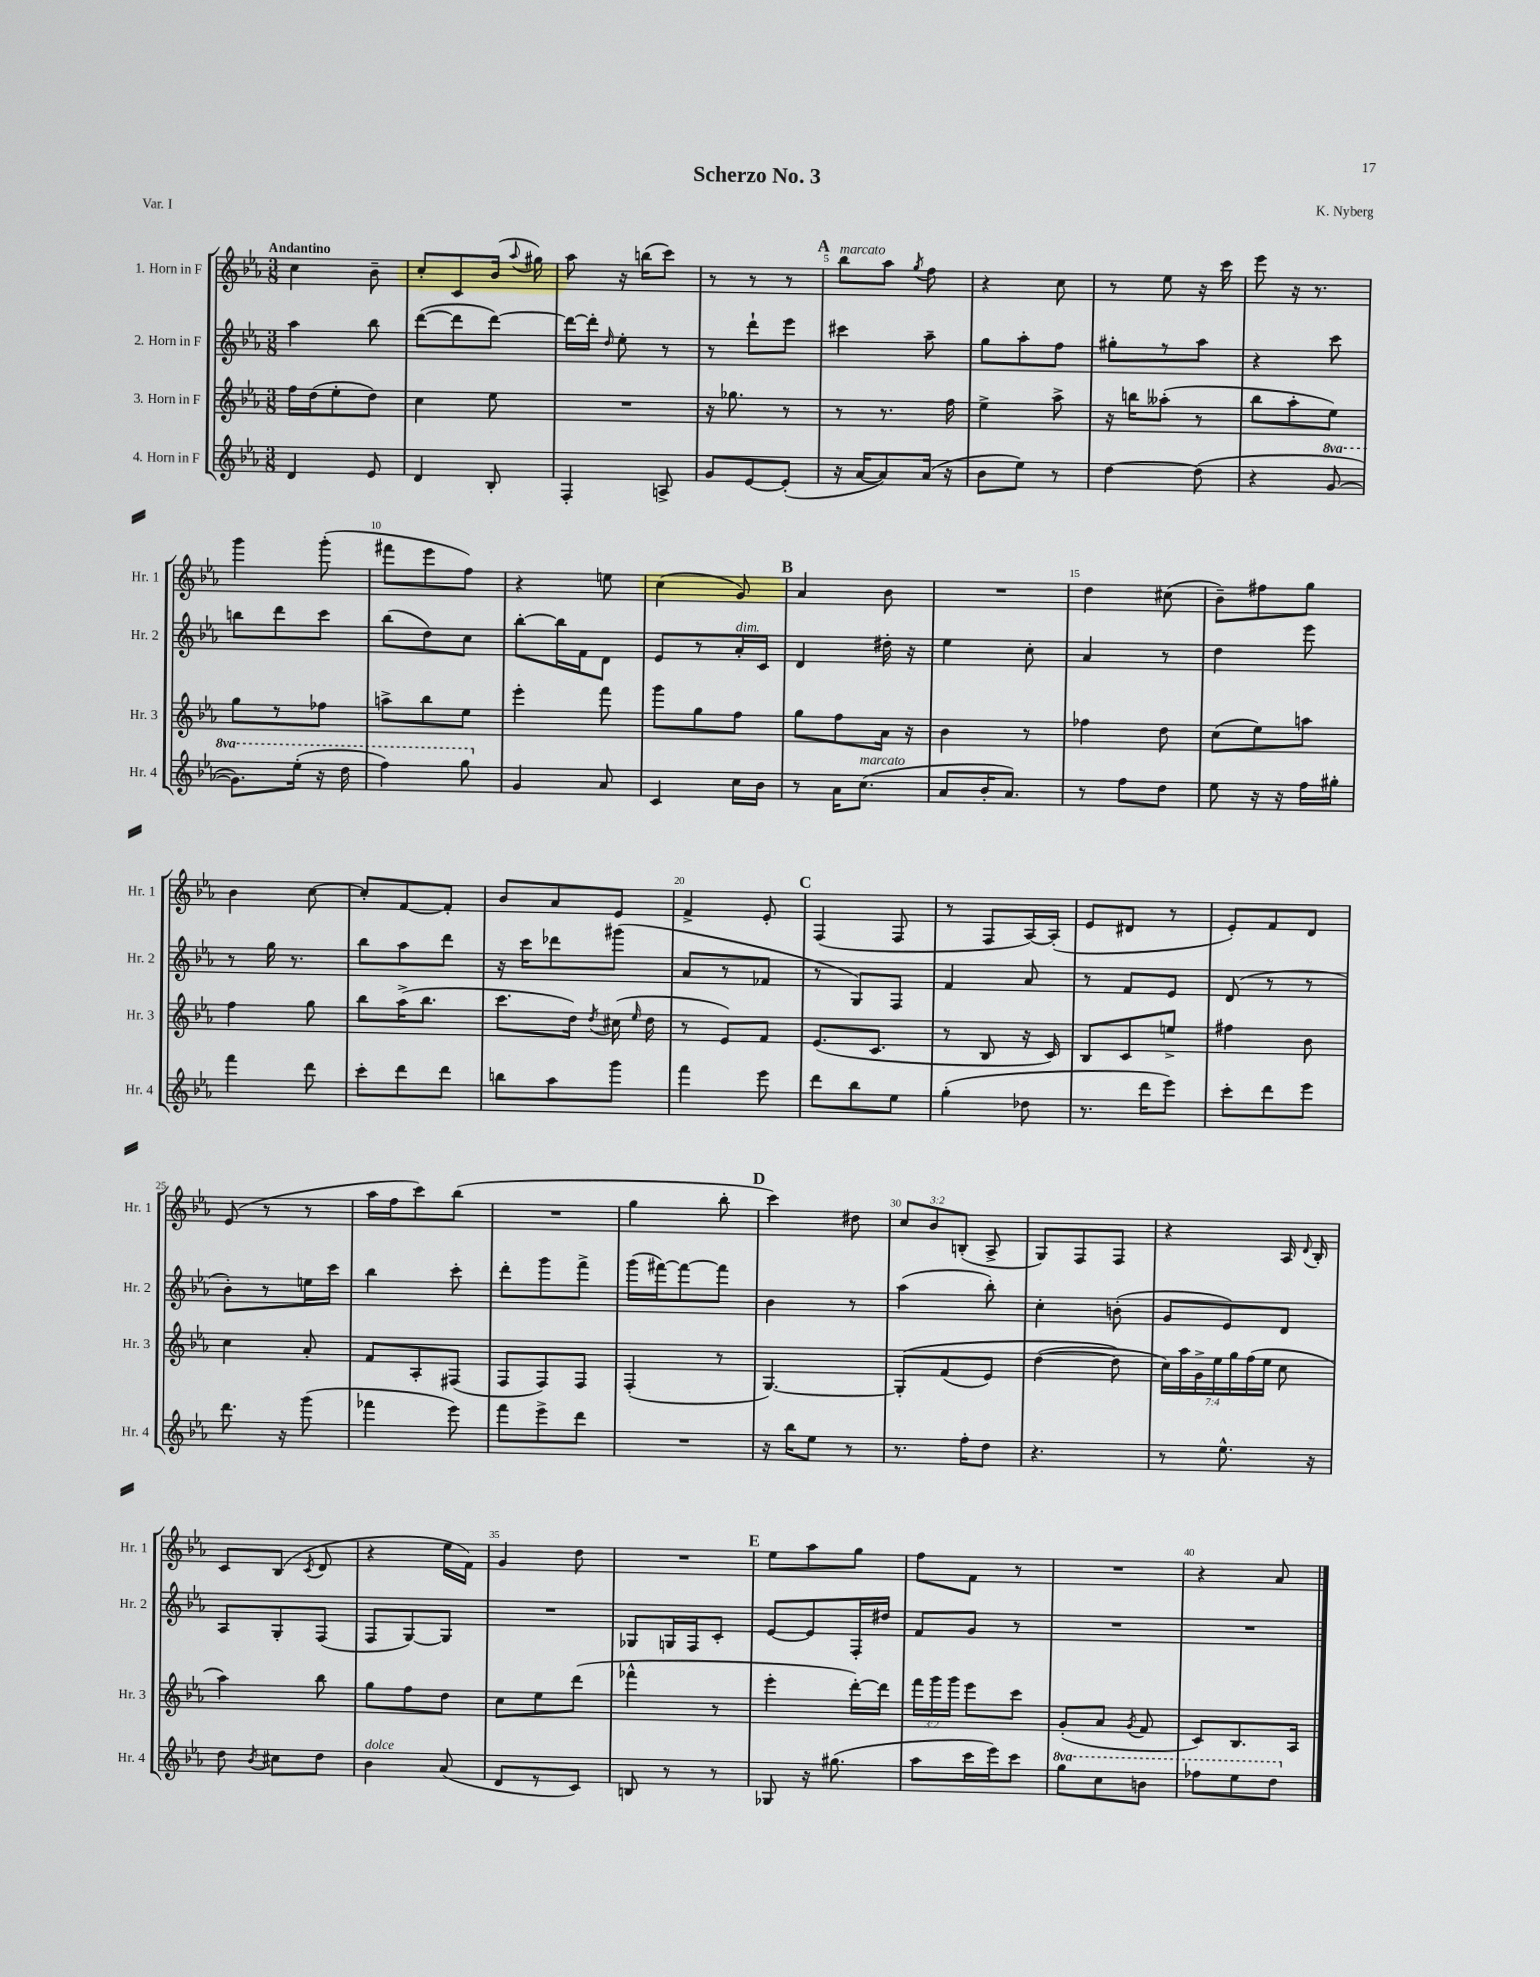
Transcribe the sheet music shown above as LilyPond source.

\header { title = "Scherzo No. 3" composer = "K. Nyberg" piece = "Var. I" }
<<
\new StaffGroup <<
\new Staff = "s0" \with { instrumentName = "1. Horn in F" shortInstrumentName = "Hr. 1" } {
    \clef treble \key ees \major \numericTimeSignature \time 3/8 \override Staff.TupletNumber.text = #tuplet-number::calc-fraction-text \tempo "Andantino"
    \autoBeamOff c''4 bes'8-- |
    c''8[-. c'8 bes'16]( \appoggiatura { aes''8 } gis''16) |
    aes''8 r16 b''16[( c'''8]) |
    r8 r8 r8 |
    \mark \markup { \bold "A" } bes''8[^\markup { \italic "marcato" } aes''8] \acciaccatura { g''8 } f''8 |
    r4 c''8 |
    r8 ees''8 r16 c'''16 |
    ees'''8 r16 r8. |
    g'''4 g'''8-.( |
    fis'''8[ ees'''8 f''8]) |
    r4 e''8 |
    c''4( g'8) |
    \mark \markup { \bold "B" } aes'4 bes'8 |
    R4. |
    d''4 cis''8( |
    bes'8[--) fis''8 g''8] |
    bes'4 c''8~ |
    c''8[-. f'8~ f'8]-. |
    bes'8[ aes'8 ees'8] |
    f'4-> ees'8-. |
    \mark \markup { \bold "C" } f4( f8 |
    r8 f8[ aes16~) aes16]-.( |
    ees'8[ dis'8] r8 |
    ees'8[-.) f'8 d'8] |
    ees'8( r8 r8 |
    aes''16[ f''16 c'''8) bes''8]( |
    R4. |
    g''4 bes''8-. |
    \mark \markup { \bold "D" } c'''4) dis''8 |
    \tuplet 3/2 { c''8[ bes'8 b8]-.( } aes8-> |
    g8[) f8 f8] |
    r4 aes16 \appoggiatura { d'8 } bes16-. |
    c'8[ bes8]( \acciaccatura { c'8 } d'8 |
    r4 ees''16[ f'16]) |
    g'4 d''8 |
    R4. |
    \mark \markup { \bold "E" } ees''8[ aes''8 g''8] |
    f''8[ f'8] r8 |
    R4. |
    r4 aes'8 \bar "|." |
}
\new Staff = "s1" \with { instrumentName = "2. Horn in F" shortInstrumentName = "Hr. 2" } {
    \clef treble \key ees \major \numericTimeSignature \time 3/8
    \autoBeamOff aes''4 bes''8 |
    d'''8[~( d'''8 d'''8]~) |
    d'''16[~ d'''16]-. \grace { d''16 } ees''8-. r8 |
    r8 d'''8[-! ees'''8] |
    \mark \markup { \bold "A" } cis'''4 aes''8-- |
    g''8[ aes''8-. f''8] |
    gis''8[-. r8 aes''8] |
    r4 c'''8 |
    b''8[ d'''8 c'''8] |
    bes''8[( d''8) c''8] |
    bes''8[~-. bes''16 f'16 d'8] |
    ees'8[ r8 aes'16-.^\markup { \italic "dim." } c'16] |
    \mark \markup { \bold "B" } d'4 dis''16-. r16 |
    ees''4 c''8-. |
    aes'4 r8 |
    d''4 ees'''8 |
    r8 g''16 r8. |
    bes''8[ aes''8 d'''8] |
    r16 c'''16[ des'''8 gis'''8]( |
    aes'8[ r8 fes'8] |
    \mark \markup { \bold "C" } r8 g8[) f8] |
    f'4 aes'8 |
    r8 f'8[ ees'8] |
    d'8( r8 r8 |
    bes'8[-.) r8 e''16 c'''16] |
    bes''4 c'''8-. |
    d'''8[-. g'''8 f'''8]-> |
    g'''16[( fis'''16~) fis'''8~ fis'''8] |
    \mark \markup { \bold "D" } bes'4 r8 |
    aes''4( bes''8-.) |
    c''4-. b'8-.( |
    g'8[ ees'8) d'8] |
    aes8[ g8-. f8]( |
    f8[ g8~) g8] |
    R4. |
    ges8[ g16 f16 c'8]-. |
    \mark \markup { \bold "E" } ees'8[~ ees'8 f16-. dis''16] |
    f'8[ g'8] r8 |
    R4. |
    R4. \bar "|." |
}
\new Staff = "s2" \with { instrumentName = "3. Horn in F" shortInstrumentName = "Hr. 3" } {
    \clef treble \key ees \major \numericTimeSignature \time 3/8 \override Staff.TupletNumber.text = #tuplet-number::calc-fraction-text
    \autoBeamOff f''16[ d''16( ees''8-. d''8]) |
    c''4 ees''8 |
    R4. |
    r16 ges''8. r8 |
    \mark \markup { \bold "A" } r8 r8. f''16 |
    ees''4-> aes''8-> |
    r16 b''16[ aeses''8]-.( r8 |
    bes''8[ aes''8-. ees''8]) |
    g''8[ r8 fes''8] |
    a''8[-> bes''8 ees''8] |
    ees'''4-. f'''8 |
    g'''8[ g''8 f''8] |
    \mark \markup { \bold "B" } g''8[ f''8 aes'16] r16 |
    bes'4 r8 |
    fes''4 d''8 |
    c''8[( ees''8) a''8] |
    f''4 g''8 |
    bes''8[ aes''16->( bes''8.] |
    c'''8.[ d''16]) \acciaccatura { d''8 } cis''16( \grace { ees''16 } d''16 |
    r8 ees'8[) f'8] |
    \mark \markup { \bold "C" } ees'8.[( c'8.] |
    r8 bes8 r16 c'16) |
    bes8[ c'8 e''8]-> |
    fis''4 bes'8 |
    c''4 aes'8-. |
    f'8[ aes8-. fis8]( |
    f8[ f8) f8] |
    f4-.( r8 |
    \mark \markup { \bold "D" } g4.~) |
    g8[-.\( f'8( ees'8]) |
    d''4~( d''8\) |
    \tuplet 7/4 { c''16[) aes''16 g'16-> ees''16 g''16 f''16( ees''16] } c''8 |
    aes''4) bes''8 |
    g''8[ f''8 d''8] |
    c''8[ ees''8 d'''8]( |
    fes'''4-^ r8 |
    \mark \markup { \bold "E" } ees'''4-. d'''16[~-.) d'''16] |
    \tuplet 3/2 { f'''16[ g'''16 g'''16] } ees'''8[ c'''8] |
    g'8[-.( aes'8] \acciaccatura { g'8 } f'8 |
    c'8[) bes8. aes16] \bar "|." |
}
\new Staff = "s3" \with { instrumentName = "4. Horn in F" shortInstrumentName = "Hr. 4" } {
    \clef treble \key ees \major \numericTimeSignature \time 3/8 \set Staff.ottavationMarkups = #ottavation-simple-ordinals
    \autoBeamOff d'4 ees'8 |
    d'4 bes8-. |
    f4-. a8-> |
    g'8[ ees'8~ ees'8]-.( |
    \mark \markup { \bold "A" } r16 aes'16[~ aes'8) aes'16]( r16 |
    bes'8[ ees''8]) r8 |
    d''4~ d''8( |
    r4 \ottava #1 g''8~ |
    g''8.[) ees'''16]-.( r16 d'''16 |
    f'''4) g'''8 \ottava #0 |
    g'4 aes'8 |
    c'4 c''16[ bes'16] |
    \mark \markup { \bold "B" } r8 aes'16[ c''8.]^\markup { \italic "marcato" }( |
    aes'8[ bes'16-. aes'8.]) |
    r8 f''8[ d''8] |
    ees''8 r16 r16 f''16[ gis''16]-. |
    f'''4 d'''8 |
    c'''8[-. d'''8 d'''8] |
    b''8[ aes''8 g'''8] |
    f'''4 ees'''8 |
    \mark \markup { \bold "C" } d'''8[ bes''8 ees''8] |
    g''4-.( des''8 |
    r8. d'''16[ ees'''8]) |
    c'''8[-. d'''8 ees'''8] |
    d'''8. r16 g'''8( |
    fes'''4 ees'''8) |
    f'''8[ ees'''8-> d'''8] |
    R4. |
    \mark \markup { \bold "D" } r16 bes''16[ ees''8] r8 |
    r8. f''16[-. d''8] |
    r4. |
    r8 ees''8.-^ r16 |
    d''8 \acciaccatura { bes'8 } cis''8[ d''8] |
    bes'4^\markup { \italic "dolce" } aes'8( |
    d'8[ r8 c'8]) |
    b8 r8 r8 |
    \mark \markup { \bold "E" } ges8 r16 gis''8.( |
    aes''8[ c'''16 ees'''16) c'''8] |
    \ottava #1 g'''8[ c'''8 b''8] |
    fes'''8[ ees'''8 d'''8] \ottava #0 \bar "|." |
}
>>
>>
\layout { \context { \Score \override BarNumber.break-visibility = ##(#f #t #t) barNumberVisibility = #(every-nth-bar-number-visible 5) } }
